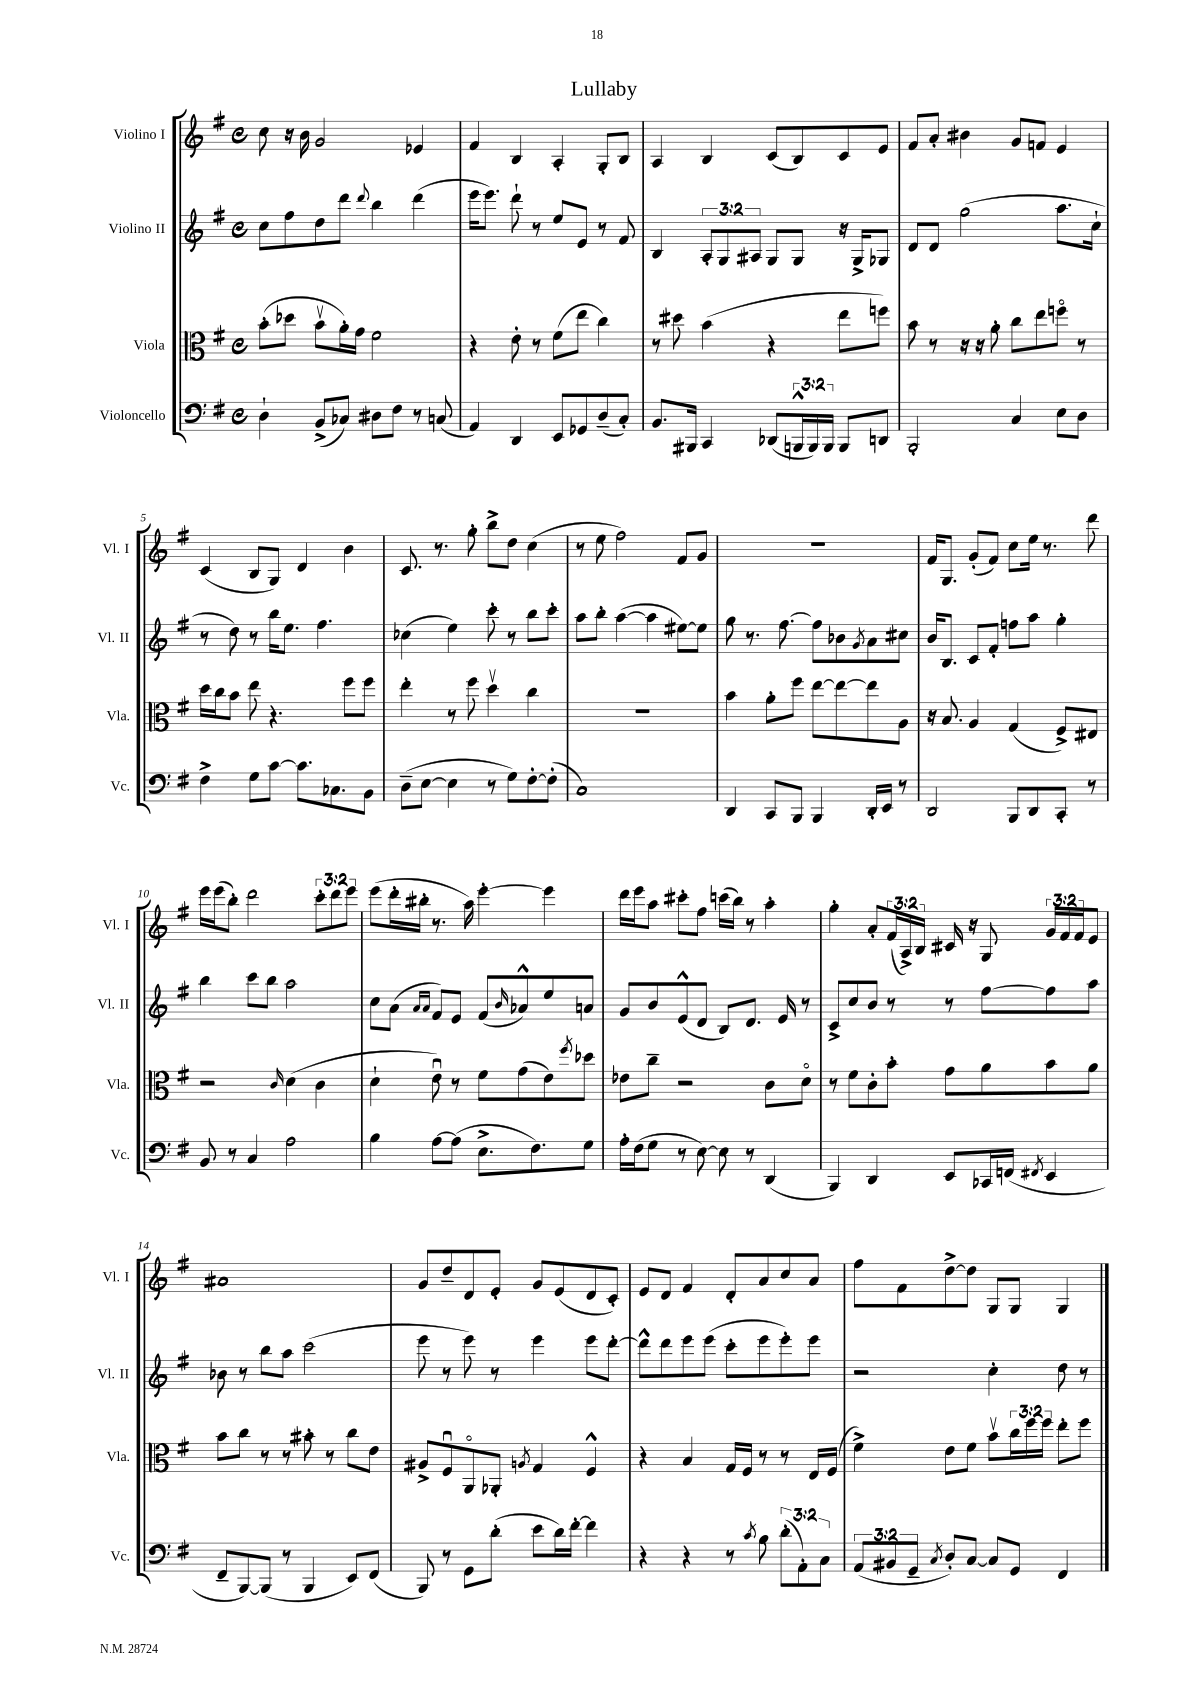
\header { title = "Lullaby" }
<<
\new StaffGroup <<
\new Staff = "s0" \with { instrumentName = "Violino I" shortInstrumentName = "Vl. I" } {
    \clef treble \key g \major \defaultTimeSignature \time 4/4 \override Staff.TupletNumber.text = #tuplet-number::calc-fraction-text
    c''8 r16 b'16 g'2 ees'4 |
    fis'4 b4 a4-. g8-. b8 |
    a4 b4 c'8( b8) c'8 e'8 |
    fis'8 a'8-. bis'4 g'8 f'8 e'4 |
    c'4( b8 g8) d'4 b'4 |
    c'8. r8. g''8-. b''8-> d''8 c''4( |
    r8 e''8 fis''2) fis'8 g'8 |
    R1 |
    fis'16 g8. g'8-.( fis'8) c''8 e''16 r8. d'''8 |
    e'''16 e'''16( b''8-.) d'''2 \tuplet 3/2 { c'''8-. d'''8 e'''8 } |
    e'''8( d'''16-. bis''16-. r8. a''16) e'''4~-. e'''4 |
    d'''16 e'''16 a''8 cis'''8-. fis''8 c'''16( b''16) r8 a''4-. |
    g''4-. a'8-. \tuplet 3/2 { fis'16( a16->) b16 } cis'16 r16 g8 \tuplet 3/2 { g'16 fis'16 fis'16 } e'8 |
    ais'1 |
    g'8 d''8-- d'8 e'8-. g'8 e'8( d'8 c'8-.) |
    e'8 d'8 fis'4 d'8-. a'8 c''8 a'8 |
    fis''8 fis'8 d''8~-> d''8 g8 g8 g4 \bar "|." |
}
\new Staff = "s1" \with { instrumentName = "Violino II" shortInstrumentName = "Vl. II" } {
    \clef treble \key g \major \defaultTimeSignature \time 4/4 \override Staff.TupletNumber.text = #tuplet-number::calc-fraction-text
    c''8 fis''8 d''8 d'''8 \appoggiatura { d'''8 } b''4 d'''4( |
    e'''16 e'''8.) d'''8-! r8 e''8 e'8 r8 fis'8 |
    b4 \tuplet 3/2 { a8-. g8 ais8 } g8 g8 r16 g16-> ges8 |
    d'8 d'8 g''2( a''8. c''16-! |
    r8 d''8) r8 b''16 e''8. fis''4. |
    ces''4( e''4) c'''8-. r8 b''8 c'''8-. |
    a''8 b''8-. a''4~( a''4 eis''8~) eis''8 |
    g''8 r8. fis''8.~ fis''8 bes'8 \acciaccatura { g'8 } a'8 cis''8 |
    b'16 b8. c'8 fis'8-. f''8 a''8 g''4-. |
    b''4 c'''8 b''8 a''2 |
    c''8 a'8( \grace { a'16 a'16 } fis'8) e'8 fis'8( \grace { b'16 } aes'8-^) e''8 a'8 |
    g'8 b'8 e'8-^( d'8 b8) d'8. e'16 r8 |
    c'8-> c''8 b'8 r8 r8 fis''8~ fis''8 a''8 |
    bes'8 r8 b''8 a''8 c'''2( |
    e'''8 r8 e'''8) r8 e'''4 e'''8 d'''8~-. |
    d'''8-^ d'''8 e'''8 e'''8( c'''8-. e'''8 e'''8-.) e'''8 |
    r2 c''4-. d''8 r8 \bar "|." |
}
\new Staff = "s2" \with { instrumentName = "Viola" shortInstrumentName = "Vla." } {
    \clef alto \key g \major \defaultTimeSignature \time 4/4 \override Staff.TupletNumber.text = #tuplet-number::calc-fraction-text
    b'8-.( des''8 b'8\upbow a'16-.) g'16 fis'2 |
    r4 e'8-. r8 fis'8( e''8 c''4) |
    r8 dis''8 b'4( r4 e''8 f''8) |
    b'8 r8 r16 r16 a'8-. c''8 e''8 f''8\flageolet r8 |
    d''16 c''16 b'8 e''8 r4. fis''8 fis''8 |
    e''4-. r8 fis''8 d''4\upbow c''4 |
    R1 |
    b'4 a'8-. fis''8 e''8~ e''8~ e''8 a8 |
    r16 b8. a4 g4( fis8->) eis8 |
    r2 \grace { c'16 } d'4( c'4 |
    d'4-! e'8\downbow) r8 fis'8 g'8( e'8) \acciaccatura { fis''8 } des''8 |
    ees'8 c''8-- r2 c'8 d'8\flageolet |
    r8 fis'8 c'8-. b'8-. g'8 a'8 b'8 a'8 |
    b'8 c''8 r8 r8 bis'8-. r8 c''8 e'8 |
    ais8-> fis8\downbow a,8\flageolet aes,8-. \acciaccatura { a8 } g4 fis4-^ |
    r4 b4 g16 fis16 r8 r8 e16 fis16( |
    fis'4->) e'8 fis'8 b'8\upbow \tuplet 3/2 { c''16 fis''16 fis''16 } e''8-. fis''8 \bar "|." |
}
\new Staff = "s3" \with { instrumentName = "Violoncello" shortInstrumentName = "Vc." } {
    \clef bass \key g \major \defaultTimeSignature \time 4/4 \override Staff.TupletNumber.text = #tuplet-number::calc-fraction-text
    d4-! b,8->( ces8) dis8 fis8 r8 c8( |
    a,4) d,4 e,8 ges,8 d8--( c8-.) |
    b,8. bis,,16 c,4 des,8( \tuplet 3/2 { b,,16-^ b,,16) b,,16 } b,,8 d,8 |
    b,,2-. c4 e8 d8 |
    fis4-> g8 c'8~ c'8. ces8. b,8 |
    d8--( e8~ e4 r8 g8) fis8~-. fis8-.( |
    c1) |
    d,4 c,8 b,,8 b,,4 d,16-. e,16 r8 |
    d,2 b,,8 d,8 c,8-. r8 |
    b,8 r8 c4 a2 |
    b4 a8~ a8( e8.-> fis8.) g8 |
    a16-. fis16( g8 r8 e8~) e8 r8 d,4( |
    b,,4) d,4 e,8 ces,16 f,16( \acciaccatura { fis,8 } e,4 |
    fis,8-- b,,8~) b,,8( r8 b,,4 e,8) fis,8( |
    b,,8) r8 g,8 d'8-.( e'8 d'16) fis'16~-. fis'4 |
    r4 r4 r8 \acciaccatura { c'8 } b8 \tuplet 3/2 { d'8-.( a,8-.) c8 } |
    \tuplet 3/2 { a,8( bis,8 g,8-- } \acciaccatura { c8 } d8-.) c8~ c8 g,8 fis,4 \bar "|." |
}
>>
>>
